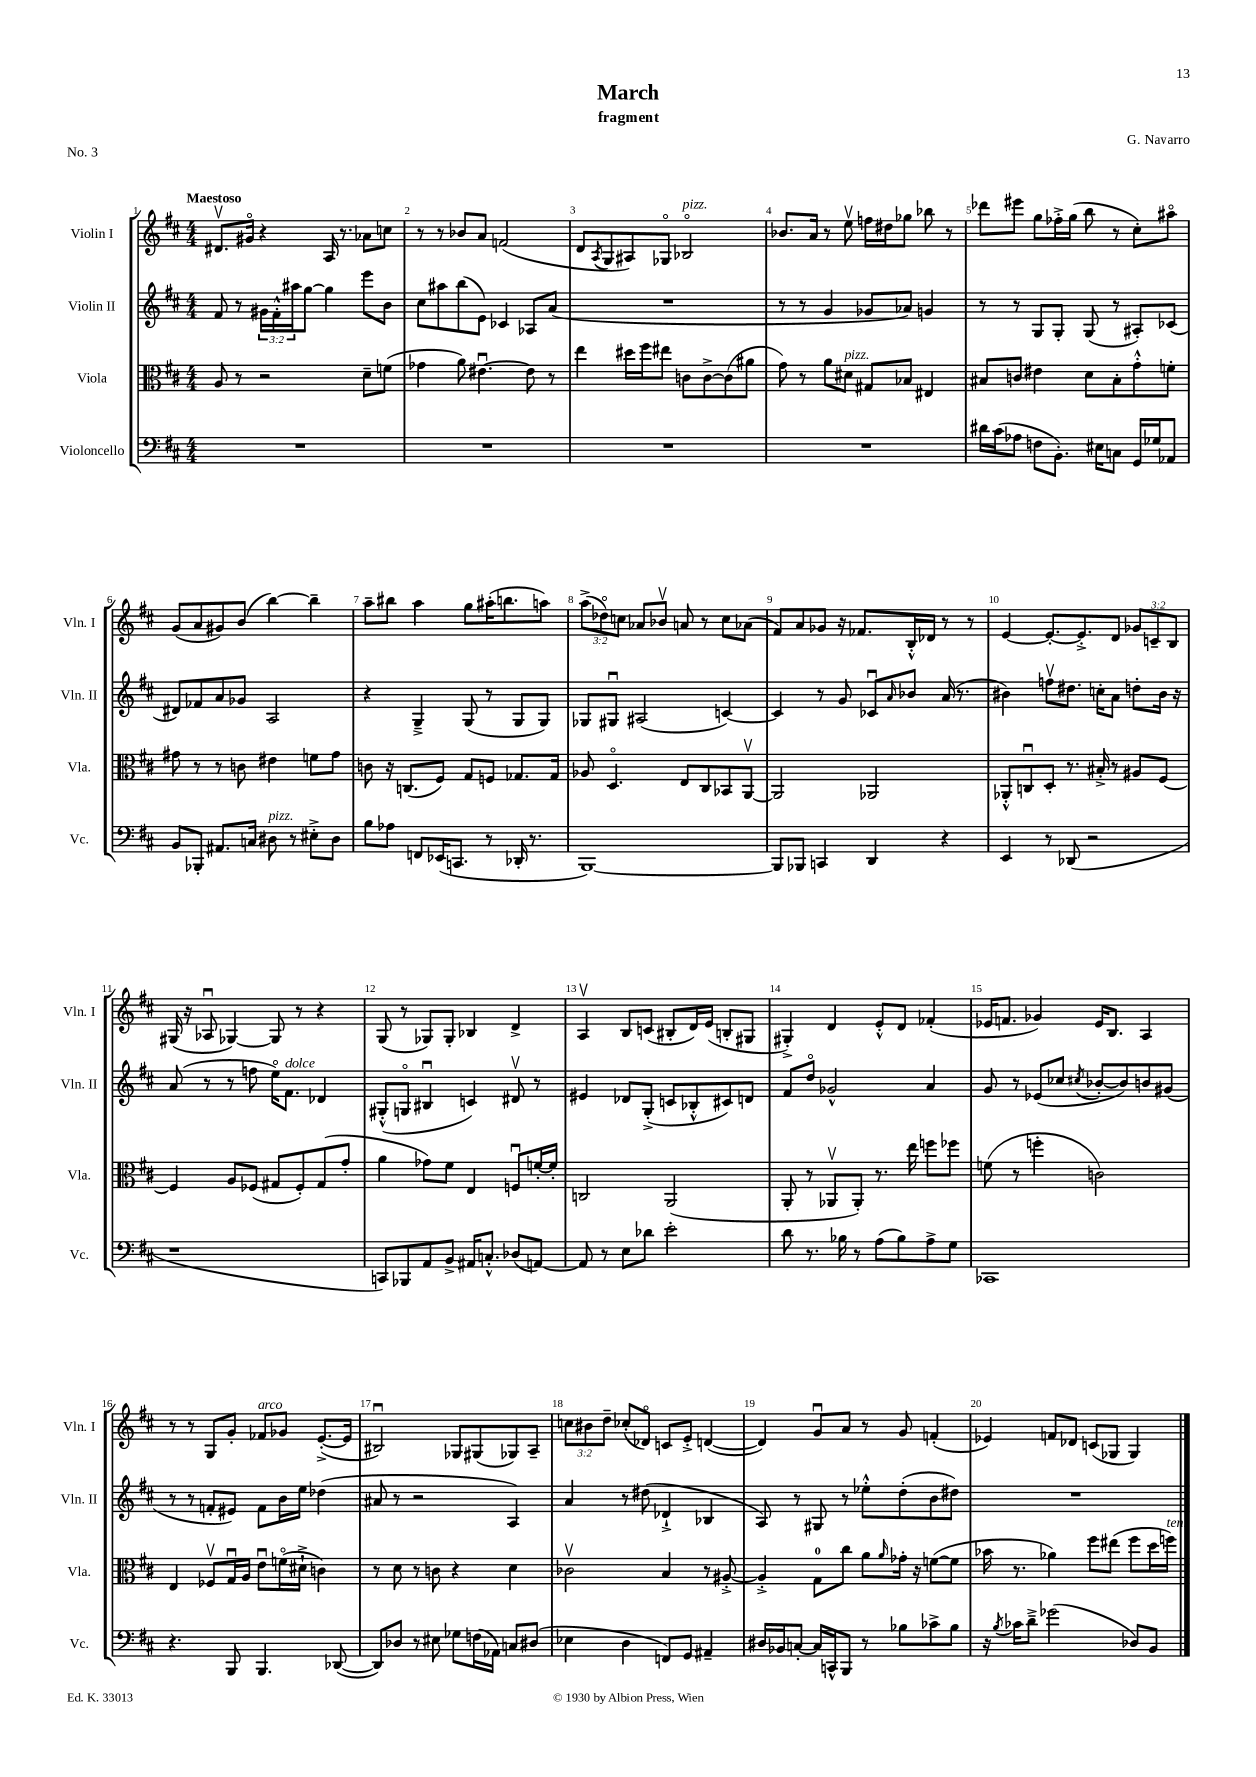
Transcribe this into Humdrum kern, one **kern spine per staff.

**kern	**kern	**kern	**kern
*part4	*part3	*part2	*part1
*staff4	*staff3	*staff2	*staff1
*I"Violoncello	*I"Viola	*I"Violin II	*I"Violin I
*I'Vc.	*I'Vla.	*I'Vln. II	*I'Vln. I
*clefF4	*clefC3	*clefG2	*clefG2
*k[f#c#]	*k[f#c#]	*k[f#c#]	*k[f#c#]
*M4/4	*M4/4	*M4/4	*M4/4
=1	=1	=1	=1
!	!	!	!LO:TX:a:B:t=Maestoso
1r	8A/	8f#/	8.d#Xv/L
.	8r	8r	.
.	.	.	16g#X/Jk
.	2r	24g#X\LL	4r
.	.	24f#'^^\	.
.	.	24aa#X\J	.
.	.	[8gg\J	.
.	.	4gg\]	16A/
.	.	.	8.r
.	8d~\L	8eee\L	8a-X\L
.	(8fn\J	8b\J	8ccn\J
=2	=2	=2	=2
1r	4g-X\	8cc#\L	8r
.	.	8aa#X\	8r
.	8a\)	(8bb\	8b-X/L
.	[4.e#Xu\	8e\J)	8a/J
.	.	4c-X/	(2fn/
.	8e#\]	8A-X/L	.
.	8r	(8a/J	.
=3	=3	=3	=3
1r	4ee\	1r	8d/L
.	.	.	8qA/
.	.	.	8G/
.	16dd#X\LL	.	8A#X/)
.	16ff#\J	.	.
.	8ee#X\J	.	8G-X/J
!	!	!	!LO:TX:a:i:t=pizz.
.	8cn\L	.	2B-X/
.	[8c^\	.	.
.	(8c\]	.	.
.	8a#X\J	.	.
=4	=4	=4	=4
1r	8g\)	8r	8.b-X/L
.	8r	8r	.
.	.	.	16a/Jk
.	8a\L	4g/	8r
!	!LO:TX:a:i:t=pizz.	!	!
.	8d#X\J	.	8eev\
.	8G#X/L	8g-X/L	16ffn\LL
.	.	.	16dd#X\J
.	8B-X/J	8a-X/J)	8gg-X\J
.	4E#X/	4gn/	8bb-X\
.	.	.	8r
=5	=5	=5	=5
16d#X\LL	8B#X/L	8r	8ddd-X\L
(16c#\J	.	.	.
8A-X\J	8cn/J	8r	8eee#X\J
8Fn\L	4e#X\	8G/L	8gg\L
8.BB'\J)	.	8G'/J	16ff-X'^\L
.	.	.	(16gg\JJ
.	8d\L	(8G/	8bb\
16E#X\KL	.	.	.
8Cn\J	8B#'\	8r	8r
16GG/LL	8g'^^\	8A#X'/L)	8cc#'\L)
16G-X/J	.	.	.
8AA-X/J	8fn'\J	(8c-X/J	8aa#X\J
!!LO:LB:g=z
=6	=6	=6	=6
8BB/L	8g#X\	8d#X/L)	(8g/L
8BBB-X'/J	8r	8f-X/	8a/
8.AA#X/L	8r	8a/	8g#X/)
.	8cn\	8g-X/J	(8b/J
16Cn/Jk	.	.	.
!LO:TX:a:i:t=pizz.	!	!	!
8D#X\	4e#X\	2A/	[4bb\)
8r	.	.	.
8E#X'^\L	8fn\L	.	4bb~\]
8D#\J	8g#\J	.	.
=7	=7	=7	=7
8B\L	8cn\	4r	8aa~\L
8A-X\J	16r	.	8bb#X\J
.	(8.Cn/L	.	.
8FFn/L	.	4G~^/	4aa\
(16EE-X/K	8F#/J)	.	.
8.CCn/J	.	.	.
.	8G/L	(8G/	8gg\L
8r	8Fn/J	8r	(16aa#X'\K
.	.	.	8.bbn\
16DD-X'/	8.G-X/L	8G/L	.
8.r	.	.	.
.	.	8G/J)	8aan\J)
.	16G-/Jk	.	.
=8	=8	=8	=8
[1BBB)	8A-X/	8G-X/L	(12aa^\L
.	.	.	12dd-X\)
.	4.D/	8G#Xu/J	.
.	.	.	12ccn\J
.	.	(2A#X/	8a-X/L
.	.	.	8b-Xv/J
.	8E/L	.	8an/
.	8C#/	.	8r
.	8BB-X/	[4cn/)	8cc\L
.	[8AAv/J	.	(8a-X\J
=9	=9	=9	=9
8BBB/L]	2AA/]	4c/]	8f#/L)
8BBB-X/J	.	.	8a/
4CCn/	.	8r	8g-X/J
.	.	8g/	16r
.	.	.	8.f-X/L
4DD/	2AA-X/	8c-Xu/L	.
.	.	16qqa/	.
.	.	8b-X/J	16B'^^/L
.	.	.	16d-X/JJ
4r	.	(16a/	8r
.	.	8.r	.
.	.	.	8r
=10	=10	=10	=10
4EE/	8AA-X'^^/L	4b#X\)	[4e/
.	8Cnu/	.	.
8r	8D'/J	8ffnv\L	8.e'/L_
(8DD-X/	8.r	8.dd#X\J	.
.	.	.	8.e'^/]
2r	.	.	.
.	16B#X'^/	16ccn'\KL	.
.	8r	8a\J	8d/J
.	8A#X/L	8ddn'\L	12g-X/L
.	.	.	12cn~/
.	[8F#/J	16b#\Jk	.
.	.	.	12B/J
.	.	16r	.
!!LO:LB:g=z
=11	=11	=11	=11
1r	4F#/]	(8a/	(16G#X/
.	.	.	16r
.	.	8r	8A-Xu/
.	8A/L	8r	[4G-X/)
.	(8F-X/J	8ffn\	.
.	8G#X/L	16ee\KL)	8G-/]
!	!	!LO:TX:a:i:t=dolce	!
.	.	8.f#\J	.
.	8F-'/)	.	8r
.	(8G#/	4d-X/	4r
.	8g'/J	.	.
=12	=12	=12	=12
8CCn/L)	4a\	(8G#X'^^/L	(8G/
8BBB-X/	.	8Gn/J	8r
8AA/	8g-X\L)	4B#Xu/	8G-X/L)
8BB^/J	8f#\J	.	8G-'/J
16AA#X/KL	4E/	4cn/)	4B-X/
8.Cn'^^/J	.	.	.
(8D-X/L	8Fnu/L	8d#Xv/	4d^/
[8AAn/J)	[16fn'/L	8r	.
.	16f'/JJ]	.	.
=13	=13	=13	=13
8AA/]	2Cn/	4e#X/	4Av/
8r	.	.	.
8E\L	.	8d-X/L	8B/L
8d-X\J	.	(8G'^/J	(8cn/J
2e'\	(2AA/	8cn/L	8B#X'/L
.	.	8B-X'^^/	16d/L)
.	.	.	(16e/JJ
.	.	8c#X/)	8Bn'/L
.	.	8dn/J	8G#X/J
=14	=14	=14	=14
8d\	8AA'/	8f#/L	4G#X'^/)
8.r	8r	8dd/J	.
.	8AA-Xv/L	2g-X^^/	4d/
16B-X\	.	.	.
8r	8AA-'/J)	.	.
(8A\L	8.r	.	8e'^^/L
8B-\)	.	.	8d/J
.	16ee\	.	.
8A^\	8ffn\L	4a/	(4f-X'/
8G\J	8ff-X\J	.	.
=15	=15	=15	=15
1CC-X	(8fn\	8g/	16e-X/KL
.	.	.	8.fn/J
.	8r	8r	.
.	4ffn'\	(8e-X/L	4g-X/)
.	.	8cc-X/J	.
.	.	8qcc#X/	.
.	2cn\)	[8b-X'/L	16e-/KL
.	.	.	8.B/J
.	.	8b-/])	.
.	.	8bn/	4A/
.	.	(8g#X/J	.
!!LO:LB:g=z
=16	=16	=16	=16
4.r	4E/	8r	8r
.	.	8r	8r
.	8F-Xv/L	8fn'/L	8G/L
8BBB/	16Gu/L	8e#X/J)	8g'/J
.	16A/JJ	.	.
!	!	!	!LO:TX:a:i:t=arco
4.BBB/	8eu\L	8f\L	8f-X/L
.	(16fn\L	16b\L	8g-X/J
.	16d#X`^\JJ	16ee\JJ	.
.	4cn\)	(4dd-X\	([8.e'^/L
([8DD-X/	.	.	.
.	.	.	16e/Jk]
=17	=17	=17	=17
8DD-/L])	8r	8a#X/	2B#Xu/)
8D-X/J	8d\	8r	.
8r	8r	2r	.
8E#X\	8cn\	.	.
8G-X\L	4r	.	8G-X/L
(16Fn\L	.	.	(8G#X/
16AA-X\JJ)	.	.	.
8Cn/L	4d\	4A/)	8G-X/)
(8D#X/J	.	.	8A~/J
=18	=18	=18	=18
4E-X\	2c-Xv\	4a/	12ccn\L
.	.	.	12b#X\
.	.	.	12dd~\J
4D\	.	8r	(8cc-X'/L
.	.	(8dd#X\	8d-X/J)
8FFn/L)	4B/	4d-X`^/	8cn/L
8GG/J	.	.	8e'^/J
4AA#X~/	8r	4B-X/	([4dn/
.	[8A#X'^/	.	.
=19	=19	=19	=19
16D#X/LL	4A#'^/]	8A/)	4d/])
16BB-X/J	.	.	.
[8Cn'/J	.	8r	.
16C/LL]	8G\L	8G#X/	8gu/L
16CCn^^/J	.	.	.
8BBB/J	8cc#\J	8r	8a/J
8r	8a\L	8ee-X'^^\L	8r
.	16qqa/	.	.
8B-X\L	16g-X'\Jk	(8dd'\	8g/
.	16r	.	.
8c-X^\	([8fn\L	8b\	(4fn'/
8B-\J	8f\J]	8dd#X\J)	.
=20	=20	=20	=20
16r	16b-X\	1r	4e-X/)
8qB/	.	.	.
16c-X\KL	8.r	.	.
8d~^\J	.	.	.
(2g-X\	4a-X\)	.	8fn/L
.	.	.	8d-X/J
.	8ff#\L	.	(8cn/L
.	(8ee#X\J	.	8G-X/J
8D-X/L)	8ff#\L	.	4G-/)
8BB/J	16dd\L	.	.
!	!LO:TX:a:i:t=ten.	!	!
.	16ffn\JJ)	.	.
==	==	==	==
*-	*-	*-	*-
